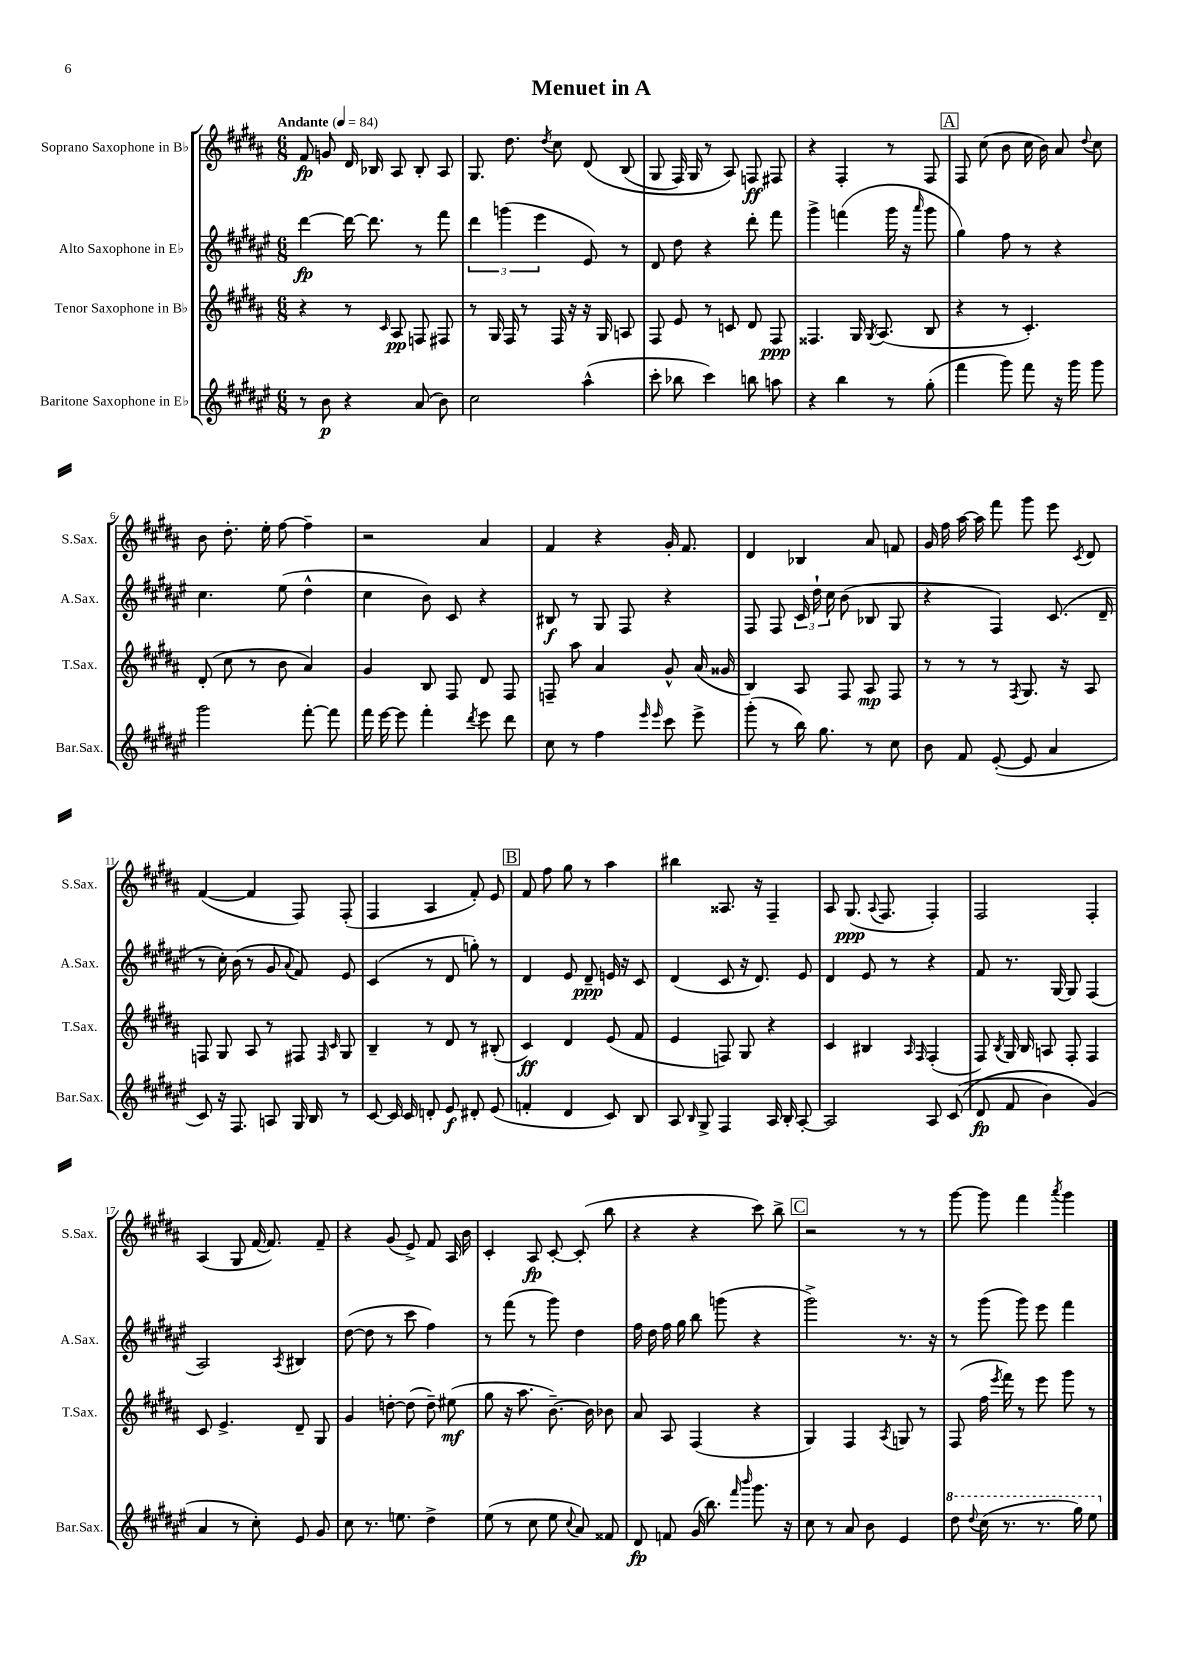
\header { title = "Menuet in A" }
<<
\new StaffGroup <<
\new Staff = "s0" \with { instrumentName = "Soprano Saxophone in Bb" shortInstrumentName = "S.Sax." } {
    \clef treble \key b \major \numericTimeSignature \time 6/8 \tempo "Andante" 4 = 84
    \autoBeamOff fis'8\fp g'8 dis'16 bes16 ais8 bes8-. ais8 |
    gis8. dis''8. \acciaccatura { dis''8 } cis''8 dis'8\( b8( |
    gis8 fis16) gis16 r8 ais8\) f8\ff fis8 |
    r4 fis4-. r8 fis8 |
    \mark \markup { \box "A" } fis8 cis''8( b'8 cis''16 b'16) ais'8 \appoggiatura { dis''8 } cis''8 |
    b'8 dis''8.-. e''16-. fis''8~ fis''4-- |
    r2 ais'4 |
    fis'4 r4 gis'16-. fis'8. |
    dis'4 bes4 ais'8 f'8 |
    gis'16 fis''16 ais''16~ ais''16 fis'''8 gis'''8 e'''8 \acciaccatura { cis'8 } dis'8 |
    fis'4~( fis'4 fis8) fis8-.( |
    fis4 ais4 fis'8-.) e'8 |
    \mark \markup { \box "B" } fis'8 fis''8 gis''8 r8 ais''4 |
    bis''4 aisis8. r16 fis4-- |
    ais8 gis8.\ppp( \appoggiatura { ais8 } fis8. fis4-.) |
    fis2 fis4-. |
    ais4( gis8 fis'16~ fis'8.) fis'8-- |
    r4 gis'8( e'8->) fis'8 ais16 b'16 |
    cis'4-. ais8\fp cis'8~-. cis'8-.( b''8 |
    r4 r4 cis'''8) b''8-> |
    \mark \markup { \box "C" } r2 r8 r8 |
    gis'''8~ gis'''8 fis'''4 \acciaccatura { ais'''8 } gis'''4 \bar "|." |
}
\new Staff = "s1" \with { instrumentName = "Alto Saxophone in Eb" shortInstrumentName = "A.Sax." } {
    \clef treble \key fis \major \numericTimeSignature \time 6/8
    \autoBeamOff dis'''4~\fp dis'''16~ dis'''8. r8 fis'''8 |
    \tuplet 3/2 { dis'''4 g'''4( eis'''4 } eis'8) r8 |
    dis'8 dis''8 r4 dis'''8-. fis'''8 |
    gis'''4-> f'''4( gis'''16 r16 \grace { ais'''16 } gis'''8 |
    \mark \markup { \box "A" } gis''4) fis''8 r8 r4 |
    cis''4. eis''8( dis''4-^ |
    cis''4 b'8) cis'8 r4 |
    bis8\f r8 gis8 fis8 r4 |
    fis8 fis8 \tuplet 3/2 { cis'16 dis''16-! cis''16 } b'8( bes8 gis8 |
    r4 fis4) cis'8.( dis'16-- |
    r8 cis''16-.) b'16( r8 gis'8 \appoggiatura { ais'8 } fis'8) eis'8 |
    cis'4( r8 dis'8 g''8-.) r8 |
    \mark \markup { \box "B" } dis'4 eis'8 dis'8--\ppp e'16 r16 cis'8 |
    dis'4( cis'8 r16 dis'8.) eis'8 |
    dis'4 eis'8 r8 r4 |
    fis'8 r8. gis16~ gis8 fis4( |
    ais2) \acciaccatura { ais8 } bis4 |
    dis''8~( dis''8 r8 cis'''8 fis''4) |
    r8 fis'''8( r8 gis'''8) dis''4 |
    fis''16 dis''16 fis''16 gis''16 b''8 g'''8( r4 |
    \mark \markup { \box "C" } gis'''2->) r8. r16 |
    r8 gis'''8( gis'''8) eis'''8 fis'''4 \bar "|." |
}
\new Staff = "s2" \with { instrumentName = "Tenor Saxophone in Bb" shortInstrumentName = "T.Sax." } {
    \clef treble \key b \major \numericTimeSignature \time 6/8
    \autoBeamOff r4 r8 \grace { cis'16 } ais8\pp f8 fis8 |
    r8 gis16 fis16 r8 fis16 r16 r16 gis16 a8 |
    fis8 e'8 r8 c'8 dis'8 fis8\ppp |
    fisis4. gis16 \acciaccatura { gis8 } ais8.( b8 |
    \mark \markup { \box "A" } r4 r8 cis'4.-.) |
    dis'8-.( cis''8 r8 b'8 ais'4) |
    gis'4 b8 fis8 dis'8 fis8 |
    f8-- ais''8 ais'4 gis'8-^ ais'16( gisis'16 |
    b4) ais8 fis8 ais8\mp fis8 |
    r8 r8 r8 \acciaccatura { fis8 } gis8. r16 ais8 |
    f8 gis8 ais8 r8 fis8 \grace { fis16 cis'16 } gis8 |
    b4-- r8 dis'8 r8 bis8-.( |
    \mark \markup { \box "B" } cis'4\ff) dis'4 e'8( fis'8 |
    e'4 f8) gis8 r4 |
    cis'4 bis4 \grace { ais16 fis16 } fis4-.( |
    fis8) \acciaccatura { b8 } gis16 b16 a8 fis8-. fis4 |
    cis'8 e'4.-> dis'8-- gis8 |
    gis'4 d''8~-. d''8( d''8--) eis''8\mf( |
    gis''8 r16 ais''8. b'8.~--) b'16 bes'8 |
    ais'8 ais8 fis4( r4 |
    \mark \markup { \box "C" } gis4) fis4 \acciaccatura { ais8 } g8 r8 |
    fis8( fis''16 \acciaccatura { e'''8 } fis'''16) r8 e'''8 gis'''8 r8 \bar "|." |
}
\new Staff = "s3" \with { instrumentName = "Baritone Saxophone in Eb" shortInstrumentName = "Bar.Sax." } {
    \clef treble \key fis \major \numericTimeSignature \time 6/8
    \autoBeamOff r8 b'8\p r4 ais'8( b'8) |
    cis''2 ais''4-^( |
    cis'''8-. bes''8 cis'''4) b''8 a''8 |
    r4 b''4 r8 gis''8-.( |
    \mark \markup { \box "A" } fis'''4 gis'''8) fis'''8 r16 gis'''16 gis'''8 |
    gis'''2 fis'''8~-. fis'''8 |
    fis'''16 eis'''16~ eis'''8 fis'''4-. \acciaccatura { dis'''8 } eis'''8 dis'''8 |
    cis''8 r8 fis''4 \grace { eis'''16 eis'''16 } cis'''8 eis'''8-> |
    gis'''8-.( r8 b''16) gis''8. r8 cis''8 |
    b'8 fis'8 eis'8~-.( eis'8 ais'4 |
    cis'8) r16 fis8. a8 gis16 b16 r8 |
    cis'8~ cis'16 cis'16 d'8-. eis'8\f dis'8-. eis'8( |
    \mark \markup { \box "B" } f'4-. dis'4 cis'8) b8 |
    ais8 \grace { b16 } gis8-> fis4 ais16 b16-. ais8~-. |
    ais2 ais8 cis'8(\( |
    dis'8\fp fis'8 b'4) gis'4(\) |
    ais'4 r8 cis''8-.) eis'8 gis'8 |
    cis''8 r8. e''8. dis''4-> |
    eis''8( r8 cis''8 eis''8 \appoggiatura { cis''8 } ais'8) fisis'8 |
    dis'8\fp f'8 gis'16( b''8.) \grace { fis'''16 b'''16 } gis'''8. r16 |
    \mark \markup { \box "C" } cis''8 r8 ais'8 b'8 eis'4 |
    \ottava #1 dis'''8 \appoggiatura { dis'''8 } cis'''16( r8. r8. gis'''16) eis'''8 \ottava #0 \bar "|." |
}
>>
>>
